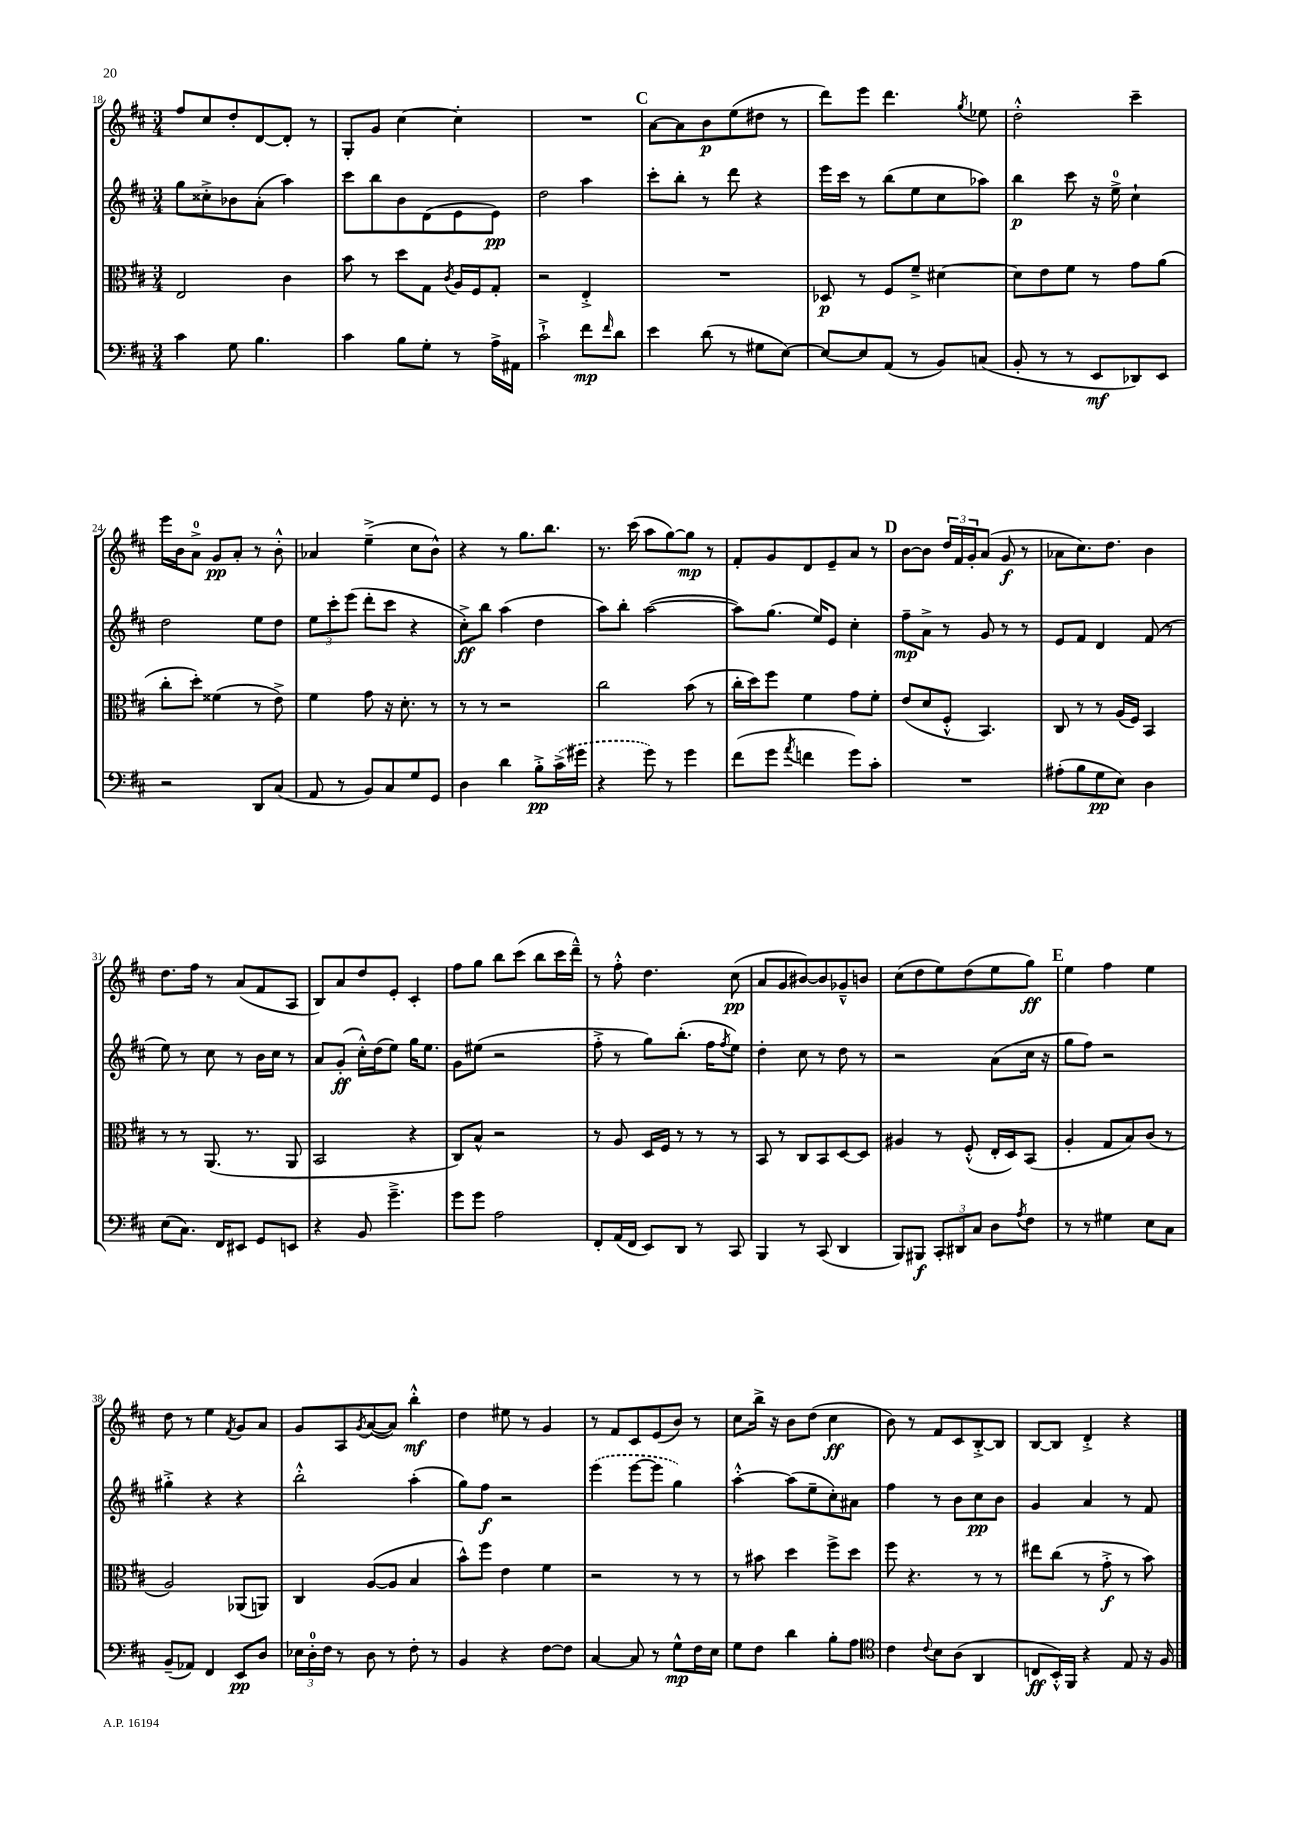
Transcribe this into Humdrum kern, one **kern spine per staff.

**kern	**kern	**kern	**kern
*staff4	*staff3	*staff2	*staff1
*clefF4	*clefC3	*clefG2	*clefG2
*k[f#c#]	*k[f#c#]	*k[f#c#]	*k[f#c#]
*M3/4	*M3/4	*M3/4	*M3/4
4c#	2E	8gg	8ff#
.	.	8cc##'^	8cc#
8G	.	8b-	8dd'
4.B	.	(8a'	[8d
.	4c#	4aa)	8d']
.	.	.	8r
=	=	=	=
4c#	8b	8ccc#	8G'
.	8r	8bb	8g
8B	8dd	8b	[4cc#
8G'	8G	(8d	.
.	8qc#	.	.
8r	16A	8e	4cc#']
.	16F#	.	.
16A^	8G'	8e)	.
16AA#	.	.	.
=	=	=	=
2c#`^	2r	2dd	2.r
8f#	4E'^	4aa	.
16qqf#	.	.	.
8d	.	.	.
=	=	=	=
4e	2.r	8ccc#'	[8a
.	.	8bb'	8a]
(8d	.	8r	8b
8r	.	8ddd	(8ee
8G#	.	4r	8dd#
[8E)	.	.	8r
=	=	=	=
8E_	8D-	16eee	8ddd)
.	.	16ccc#	.
8E]	8r	8r	8eee
(8AA	8F#	(8bb	4.ddd
8r	8f#~^	8ee	.
8BB)	[4d#	8cc#	.
.	.	.	8qgg
(8C	.	8aa-)	8ee-
=	=	=	=
8BB'	8d#]	4bb	2dd'^^
8r	8e	.	.
8r	8f#	8ccc#	.
8EE	8r	16r	.
.	.	16ee^	.
8DD-)	8g	4cc#`	4ccc#~
8EE	(8a	.	.
=	=	=	=
2r	8cc#'	2dd	16eee
.	.	.	16b
.	8dd')	.	8a^
.	(4f##	.	8g
.	.	.	8a'
8DD	8r	8ee	8r
(8C#	8e^)	8dd	8b'^^
=	=	=	=
8AA	4f#	12ee	4a-
.	.	12ccc#'	.
8r	.	.	.
.	.	(12eee	.
8BB)	8g	8ddd'	(4ee~^
8C#	16r	8ccc#	.
.	8.d'	.	.
8G	.	4r	8cc#
8GG	8r	.	8b^^)
=	=	=	=
4D	8r	8cc#'^)	4r
.	8r	8bb	.
4d	2r	(4aa	8r
.	.	.	8.gg
8B'^	.	4dd	.
.	.	.	8.bb
(16c#^	.	.	.
16g#	.	.	.
=	=	=	=
4r	2cc#	8aa)	8.r
.	.	8bb'	.
.	.	.	(16ccc#
8g)	.	([2aa	8aa
8r	.	.	[8gg)
4g	(8b	.	8gg]
.	8r	.	8r
=	=	=	=
(8f#	16cc#'	8aa])	8f#'
.	16dd)	.	.
8g	8ff#	(8.gg	8g
8qa	.	.	.
4f	4f#	.	8d
.	.	16ee)	.
.	.	8e	8e~
8g)	8g	4cc#'	8a
8c#'	8f#'	.	8r
=	=	=	=
2.r	(8e	8ff#~	[8b
.	8d	8a^	8b]
.	8F#'^^	8r	24dd
.	.	.	24f#
.	.	.	24g'
.	4.BB)	8g	(8a
.	.	8r	8g
.	.	8r	8r
=	=	=	=
(8A#'	8C#	8e	8a-
8B	8r	8f#	8.cc#)
8G	8r	4d	.
.	.	.	8.dd
8E)	(16A	.	.
.	16F#)	.	.
4D	4BB	(8f#	4b
.	.	8r	.
=	=	=	=
(8E	8r	8ee)	8.dd
8.C#)	8r	8r	.
.	.	.	16ff#
.	(8.AA	8cc#	8r
16FF#	.	.	.
8EE#	.	8r	(8a
.	8.r	.	.
8GG	.	16b	8f#
.	.	16cc#	.
8EE	8AA	8r	8A
=	=	=	=
4r	2BB	8a	8B)
.	.	(8g'	8a
8BB	.	16cc#'^^)	8dd
.	.	(16dd	.
4.g~^	.	8ee)	8e'
.	4r	16gg	4c#'
.	.	8.ee	.
=	=	=	=
8g	8C#)	8g	8ff#
8g	8B^^	(8ee#	8gg
2A	2r	2r	8bb
.	.	.	(8ccc#
.	.	.	8bb
.	.	.	16ccc#
.	.	.	16ddd~^^)
=	=	=	=
8FF#'	8r	8ff#'^	8r
(16AA	8A	8r	8ff#'^^
16FF#	.	.	.
8EE)	16D	8gg)	4.dd
.	16F#	.	.
8DD	8r	(8.bb'	.
8r	8r	.	.
.	.	16ff#	.
.	.	8qff#	.
8CC#	8r	8ee)	(8cc#
=	=	=	=
4BBB	8BB	4dd'	8a
.	8r	.	8g
8r	8C#	8cc#	[8b#)
(8CC#	8BB	8r	8b#]
4DD	[8D	8dd	8g-~^^
.	8D]	8r	8b
=	=	=	=
8BBB)	4A#	2r	(8cc#
8BBB#	.	.	8dd
12CC#'	8r	.	8ee)
12DD#	.	.	.
.	(8F#'^^	.	(8dd
12C#	.	.	.
8D	16E'	(8a	8ee
.	16D)	.	.
8qA	.	.	.
8F#	(8BB	16cc#	8gg)
.	.	16r	.
=	=	=	=
8r	4A'	8gg	4ee
8r	.	8ff#)	.
4G#	8G	2r	4ff#
.	8B)	.	.
8E	(8c#	.	4ee
8C#	8r	.	.
=	=	=	=
(8BB~	2A)	4gg#'^	8dd
8AA-)	.	.	8r
4FF#	.	4r	4ee
.	.	.	8qf#
8EE	(8AA-	4r	8g
8D	8AA)	.	8a
=	=	=	=
24E-	4C#	2bb'^^	8g
24D'	.	.	.
24F#	.	.	.
8r	.	.	8A
.	.	.	8qg
8D	([8A	.	([8a
8r	8A]	.	8a])
8F#'	4B	(4aa'	4bb'^^
8r	.	.	.
=	=	=	=
4BB	8b^^)	8gg)	4dd
.	8ff#	8ff#	.
4r	4e	2r	8ee#
.	.	.	8r
[8F#	4f#	.	4g
8F#]	.	.	.
=	=	=	=
[4C#	2r	(4eee	8r
.	.	.	8f#
8C#]	.	[8eee	8c#
8r	.	8eee]	(8e
8G^^	8r	4gg)	8b)
16F#	8r	.	8r
16E	.	.	.
=	=	=	=
8G	8r	[4aa'^^	8cc#
8F#	8b#	.	16bb^
.	.	.	16r
4d	4dd	(8aa]	8b
.	.	8ee~	(8dd
8B'	8ff#^	8cc#')	4cc#
8A	8dd	8a#	.
=	=	=	=
*clefC4	*	*	*
4c#	8ff#	4ff#	8b)
.	4.r	.	8r
8qqc#	.	.	.
8B	.	8r	8f#
(8A	.	8b	8c#
4AA	8r	8cc#	[8B'^
.	8r	8b	8B]
=	=	=	=
8C	8ee#	4g	[8B
16BB'^^)	(8cc#	.	8B]
16FF#	.	.	.
4r	8r	4a	4d'^
.	8g'^	.	.
8E	8r	8r	4r
16r	8b)	8f#	.
16F#	.	.	.
==	==	==	==
*-	*-	*-	*-
